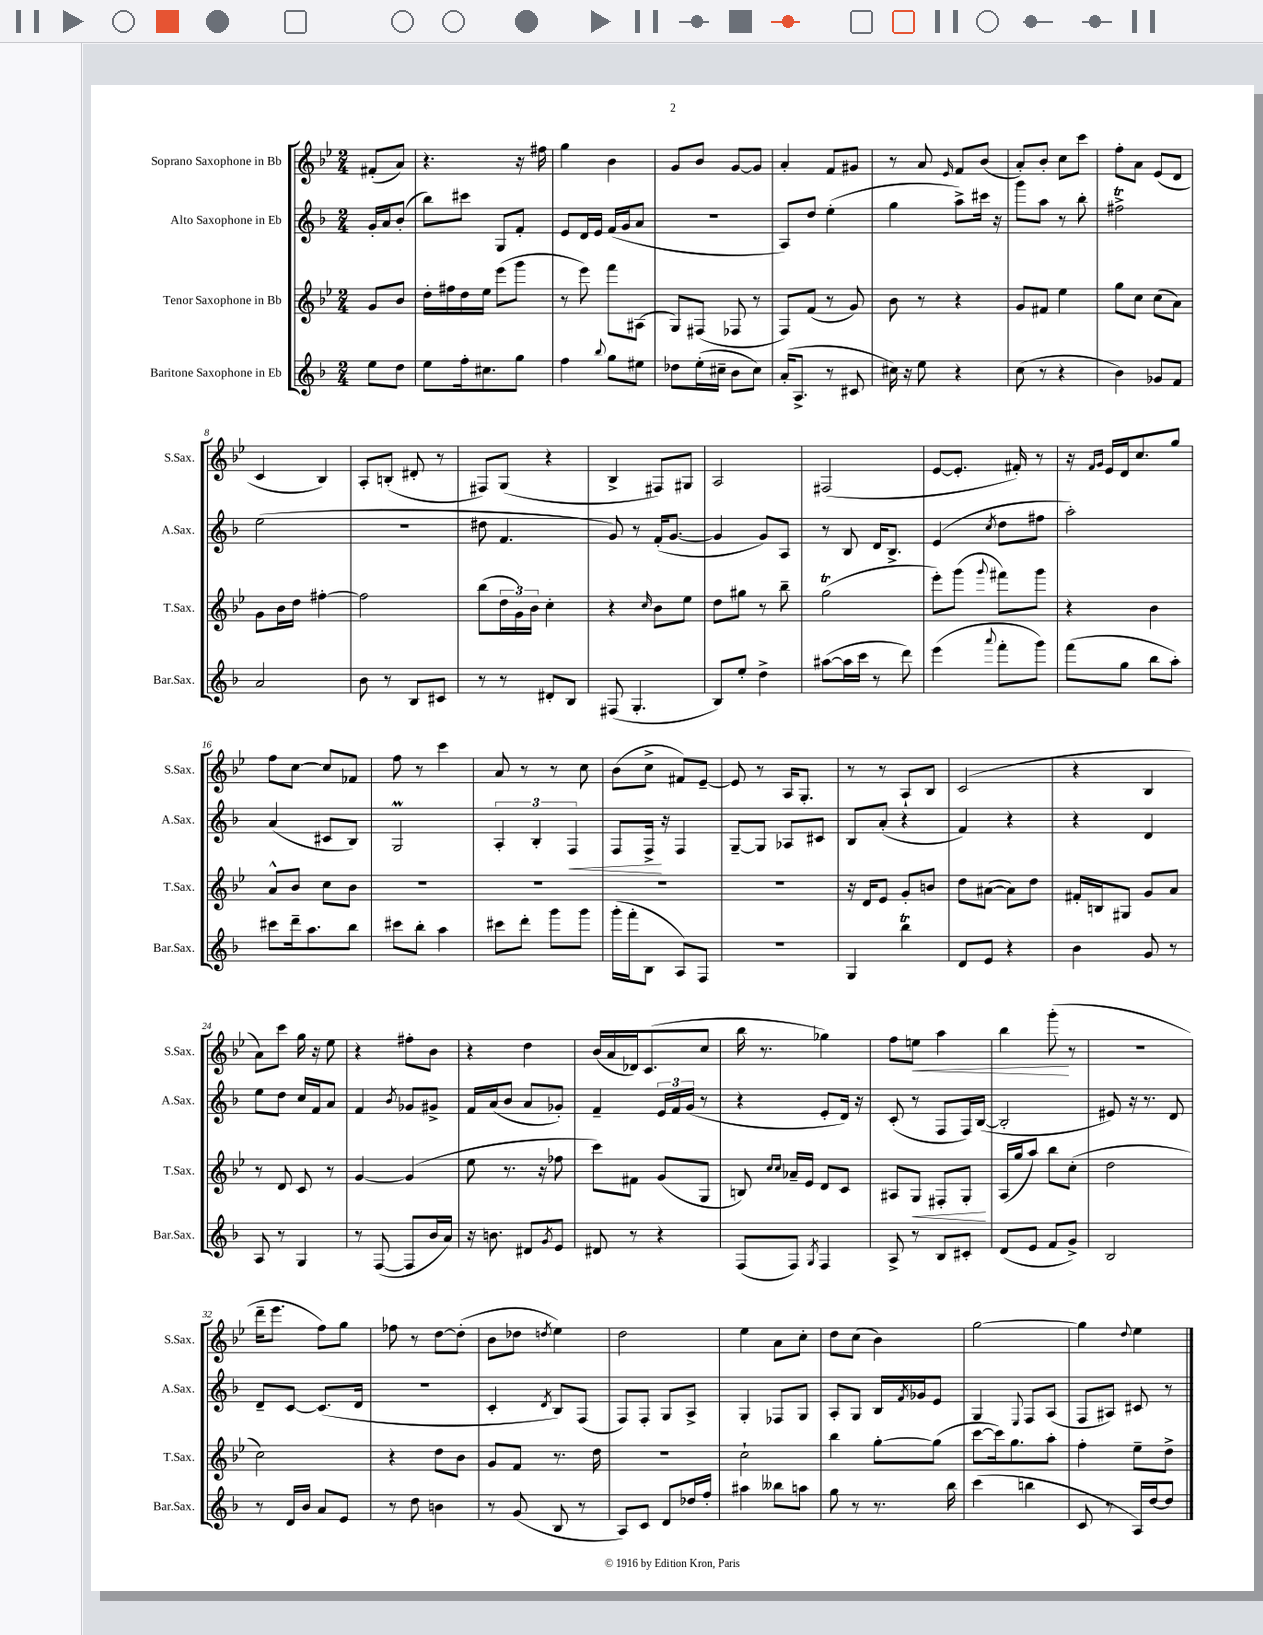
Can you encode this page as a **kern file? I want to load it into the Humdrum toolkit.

**kern	**kern	**kern	**kern
*staff4	*staff3	*staff2	*staff1
*clefG2	*clefG2	*clefG2	*clefG2
*k[b-]	*k[b-e-]	*k[b-]	*k[b-e-]
*M2/4	*M2/4	*M2/4	*M2/4
8ee\L	8g/L	16g'/LL	(8f#'/L
.	.	16a/J	.
8dd\J	8b-/J	(8b-'/J	8a/J)
=	=	=	=
8ee\L	16dd'\LL	8bb-\L)	4.r
.	16ff#\	.	.
16ff'\k	16dd\	8ccc#\J	.
8.cc#\	16ee-\JJ	.	.
.	(8eee-\L	8G/L	.
8gg\J	8ggg\J	8f'/J	16r
.	.	.	16ff#\
=	=	=	=
4ff\	8r	8e/L	4gg\
.	8eee-\)	16d/L	.
.	.	16e/JJ	.
8qqbb-/	.	.	.
8gg\L	8fff\L	(16f/LL	4b-\
.	.	16g/J	.
8ee#\J	(8A#\J	8a/J	.
=	=	=	=
8dd-\L	8G/L)	2r	8g/L
(16ee'\L	(8F#/J	.	8b-/J
16cc#~\JJ	.	.	.
8b-\L	8F-/	.	[8g/L
8cc#\J)	8r	.	8g/]J
=	=	=	=
(16a'/LK	8F/L)	8A/L)	4a'/
8.A^/J	.	.	.
.	(8f/J	8dd/J	.
8r	8r	(4ee'\	8f/L
8c#/	8g/)	.	8g#/J
=	=	=	=
16cc#\)	8b-\	4gg\	8r
16r	.	.	.
8ee\	8r	.	8a/
.	.	.	16qqe-/
4r	4r	8aa^\L)	8f/L
.	.	16ccc#\Jk	(8b-/J
.	.	16r	.
=	=	=	=
(8cc\	8g/L	8ggg\L	8a'/L)
8r	8f#/J	8aa\J	8b-'/J
4r	4ee-\	8r	8cc\L
.	.	8bb-'\	8ccc\J
=	=	=	=
4b-\)	8gg\L	2ff#^\	8ff'\L
.	8cc\J	.	8a\J
8g-/L	(8cc\L	.	(8e-/L
8f/J	8a\J)	.	8d/J
=	=	=	=
2a/	8g\L	(2ee\	4c/
.	16b-\L	.	.
.	16dd\JJ	.	.
.	[4ff#'\	.	4B-/)
=	=	=	=
8b-\	2ff#\]	2r	8A'/L
8r	.	.	(8B'/J
8B-/L	.	.	8d#'/
8c#/J	.	.	8r
=	=	=	=
8r	(8bb-\L	8dd#\	8F#/L)
8r	24dd\L	4.f/	(8G/J
.	24g\)	.	.
.	24b-\JJ	.	.
8d#'/L	4cc'\	.	4r
8B-/J	.	.	.
=	=	=	=
(8F#/	4r	8g/)	4B-^/
4.G'/	.	8r	.
.	16qqcc/	.	.
.	8b-\L	(16f'/LK	8F#/L)
.	.	[8.g/J	.
.	8ee-\J	.	8G#/J
=	=	=	=
8B-/L)	8dd\L	4g/]	2A/
8ee'/J	8gg#\J	.	.
4dd^\	8r	8g/L)	.
.	8bb-~\	8A/J	.
=	=	=	=
([8aa#\L	(2gg\	8r	(2F#/
16aa#\]L	.	8B-/	.
16ccc\JJ	.	.	.
8r	.	16d/LK	.
.	.	8.B-^/J	.
8ddd\)	.	.	.
=	=	=	=
(4eee\	8eee-'\L)	(4e/	[8e-/L
.	(8ggg\J	.	8.e-'/]J
8qqaaa/	8qqggg/	8qcc/	.
8fff'\L	8fff#\L)	8dd\L	.
.	.	.	16f#'/)
8ggg\J)	8ggg\J	8ff#\J	8r
=	=	=	=
(8fff\L	4r	2aa'\)	16r
.	.	.	16qqf/LL
.	.	.	16qqg/JJ
.	.	.	16e-/LL
8gg\J	.	.	16d/J
.	.	.	8.cc/
8bb-\L	4b-\	.	.
8aa'\J)	.	.	8gg/J
=	=	=	=
8ccc#\L	8a^^/L	(4a/	8ff\L
16ddd~\k	8b-/J	.	[8cc\J
8.aa\	.	.	.
.	8cc\L	8c#/L	8cc/]L
8bb-\J	8b-\J	8B-/J)	8f-/J
=	=	=	=
8ccc#\L	2r	2G/	8ff\
8bb-'\J	.	.	8r
4aa\	.	.	4ccc\
=	=	=	=
8ccc#\L	2r	6A'/	8a/
8ddd'\J	.	.	8r
.	.	6B-'/	.
8ggg\L	.	.	8r
.	.	6F/	.
8ggg\J	.	.	8cc\
=	=	=	=
(16ggg'\LL	2r	8F/L	(8b-\L
16fff'\J	.	.	.
8B-\J	.	16F^/Jk	8cc^\J
.	.	16r	.
8A/L)	.	4F/	8f#/L)
8F/J	.	.	[8e-~/J
=	=	=	=
2r	2r	[8G~/L	8e-/]
.	.	8G/]J	8r
.	.	8A-/L	16A/LK
.	.	.	8.G'/J
.	.	8c#/J	.
=	=	=	=
4G/	16r	8B-/L	8r
.	16d/LK	.	.
.	8e-/J	(8a'/J	8r
4bb-\	8g'/L	4r	8A`/L
.	8b/J	.	8B-/J
=	=	=	=
8d/L	8dd\L	4f/)	(2c/
8e/J	([8a#\J	.	.
4r	8a#\]L)	4r	.
.	8dd\J	.	.
=	=	=	=
4b-\	16f#'/LL	4r	4r
.	16B/J	.	.
.	8G#/J	.	.
8g/	8g/L	4d/	4B-/
8r	8a/J	.	.
=	=	=	=
8A/	8r	8ee\L	8a\L)
8r	8d/	8dd\J	8ccc\J
4G/	8c/	16cc/LL	16gg\
.	.	16f/J	16r
.	8r	8a/J	8ee-\
=	=	=	=
8r	[4g/	4f/	4r
([8F/	.	.	.
.	.	8qb-/	.
8F/]L	(4g/]	8g-/L	8ff#'\L
16b-/L	.	8g#^/J	8b-\J
16a/JJ)	.	.	.
=	=	=	=
16r	8ee-\	16f/LL	4r
8.b\	.	(16a/J	.
.	8.r	8b-/J	.
8d#/L	.	8a/L	4dd\
.	16r	.	.
8qg/	.	.	.
8e/J	8ff-\	8g-'/J)	.
=	=	=	=
8d#/	8ccc\L)	4f~/	(16b-/LL
.	.	.	16a/
8r	8f#\J	.	16d-/J)
.	.	.	(8.c/
4r	(8g/L	24e/LL	.
.	.	24f/	.
.	.	(24g/JJ	.
.	8G/J	8r	8cc/J
=	=	=	=
(8F/L	8B/)	4r	16bb-\
.	.	.	8.r
.	16qqcc/LL	.	.
.	16qqcc/JJ	.	.
8F/J)	16a-~/LL	.	.
.	16e-/JJ	.	.
8qG/	.	.	.
4F/	8d/L	8e'/L	4gg-\)
.	8c/J	16d/Jk)	.
.	.	16r	.
=	=	=	=
8A^/	8A#/L	(8c'/	8ff\L
8r	8G/J	8r	8ee\J
8B-/L	8F#'/L	8F/L	4aa\
8c#'/J	8G'/J	16F/L)	.
.	.	([16B-/JJ	.
=	=	=	=
(8d/L	(16A/LL	2B-'/]	4bb-\
.	16gg/J	.	.
8e/J	8aa/J)	.	.
8f/L	8bb-\L	.	(8ggg'\
8g^/J)	(8cc'\J	.	8r
=	=	=	=
2B-/	2dd\	8e#/)	2r
.	.	16r	.
.	.	8.r	.
.	.	8d/	.
=	=	=	=
8r	2cc\)	8d~/L	16ddd~\LK
.	.	.	8.eee-\J
16d/LL	.	[8c/J	.
16b-/JJ	.	.	.
8a/L	.	(8.c/]L	8ff\L)
8e/J	.	.	8gg\J
.	.	16d/Jk	.
=	=	=	=
8r	4r	2r	8ff-\
8dd\	.	.	8r
4b\	8dd\L	.	[8dd\L
.	8b-\J	.	(8dd'\]J
=	=	=	=
8r	8g/L	4c'/	8b-\L
(8g/	8f/J	.	8dd-\J
.	.	8qd/	8qdd/
8B-/	8.r	8B-/L)	4ee-\)
8r	.	(8F/J	.
.	16dd\	.	.
=	=	=	=
8A/L)	2r	8F/L)	2dd\
8c/J	.	8F'/J	.
8d/L	.	8G/L	.
16dd-/L	.	8A^/J	.
16ff'/JJ	.	.	.
=	=	=	=
4aa#\	2cc`\	4G'/	4ee-\
8bb--\L	.	8F-/L	8a\L
8aa\J	.	8G/J	8cc'\J
=	=	=	=
8gg\	4bb-\	8A'/L	8dd\L
8r	.	8G/J	(8cc\J
8.r	[8gg'\L	16B-/LL	4b-\)
.	.	8qf/	.
.	.	16g-/J	.
.	(8gg\]J	8e/J	.
16bb-\	.	.	.
=	=	=	=
(4ccc\	[8ccc\L	4G/	[2gg\
.	16ccc\]k)	.	.
.	8.gg\	.	.
.	.	8qqE/	.
4bb\	.	8F/L	.
.	8aa'\J	(8A/J	.
=	=	=	=
8c/	4ff'\	8F/L	4gg\]
8r	.	8A#/J)	.
.	.	.	8qqdd/
16A/LL)	8ee-~\L	8c#/	4ee-\
[16dd/J	.	.	.
8dd/]J	8dd^\J	8r	.
==	==	==	==
*-	*-	*-	*-
